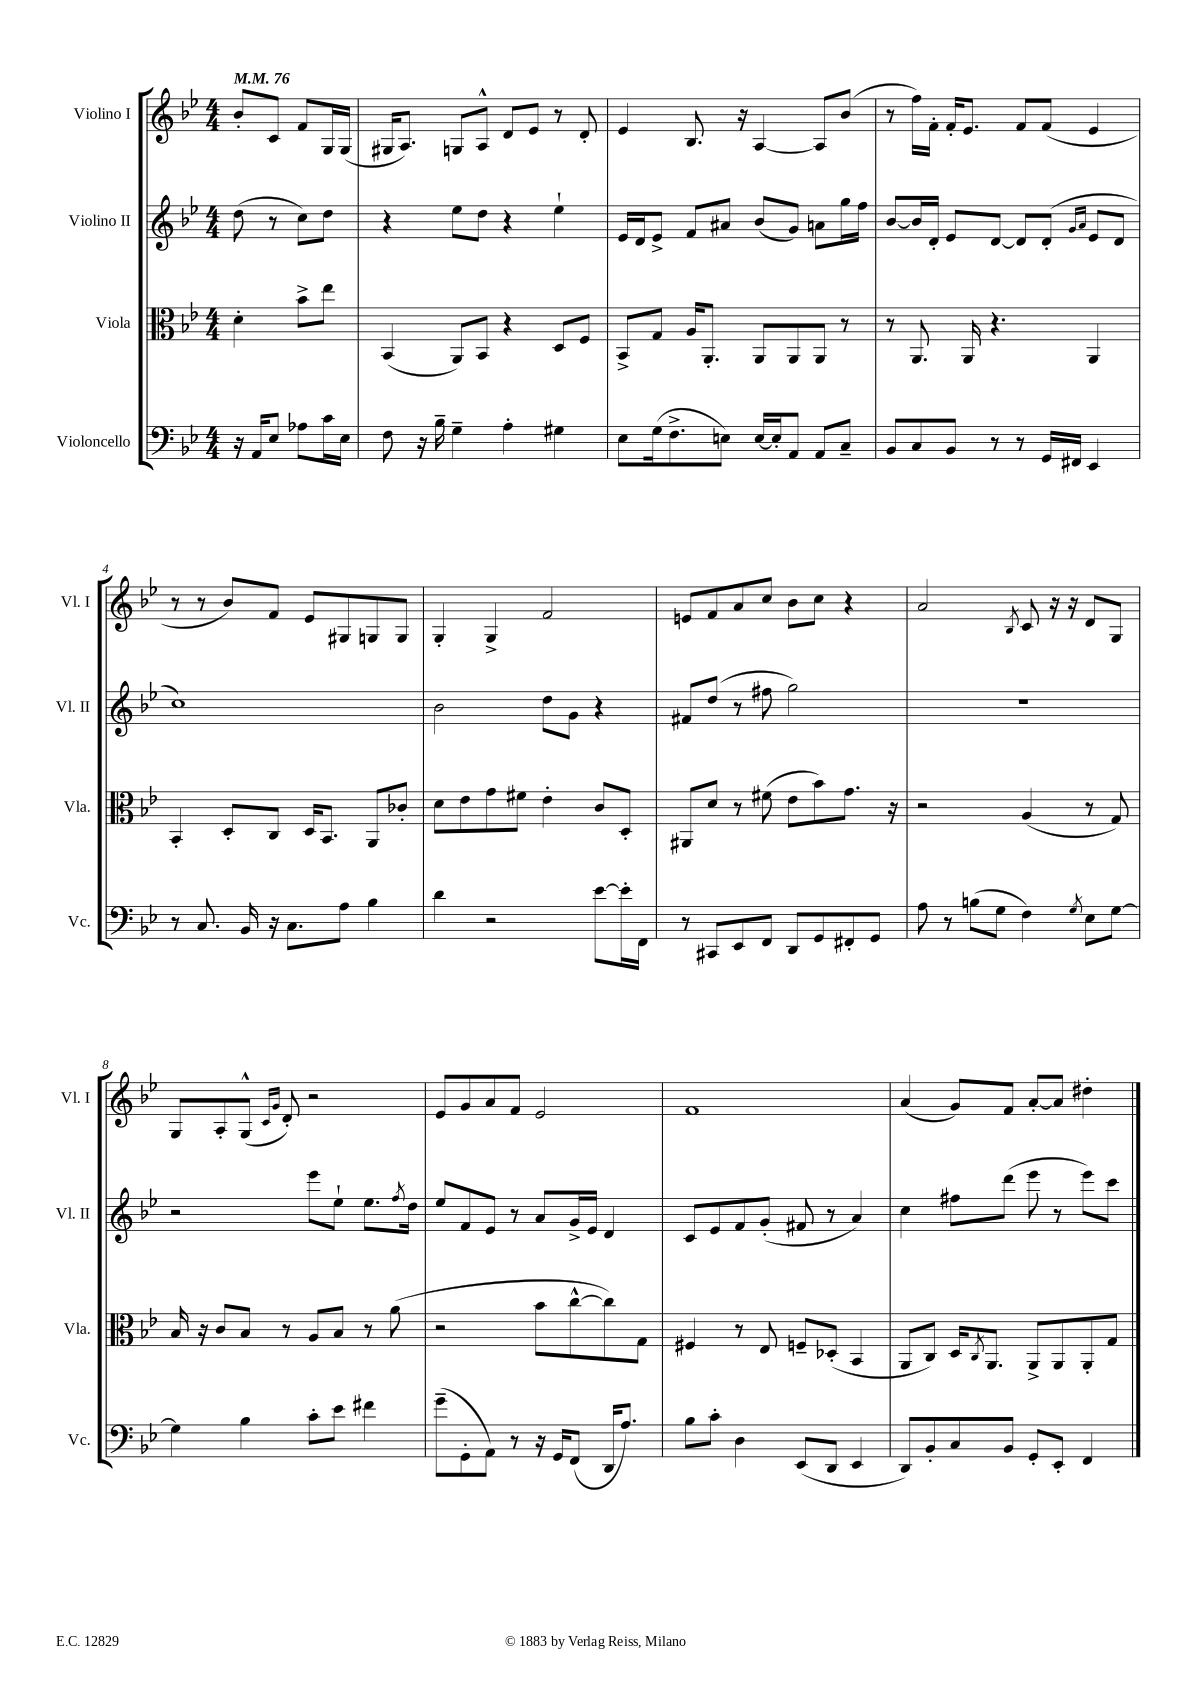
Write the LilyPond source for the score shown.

<<
\new StaffGroup <<
\new Staff = "s0" \with { instrumentName = "Violino I" shortInstrumentName = "Vl. I" } {
    \clef treble \key bes \major \numericTimeSignature \time 4/4 \partial 2 \tempo 4 = 76
    bes'8-. c'8 f'8 g16 g16( |
    gis16 a8.) g8 a8-^ d'8 ees'8 r8 d'8-. |
    ees'4 bes8. r16 a4~ a8 bes'8( |
    r8 f''16) f'16-. f'16-. ees'8. f'8 f'8( ees'4 |
    r8 r8 bes'8) f'8 ees'8 gis8 g8 g8 |
    g4-. g4-> f'2 |
    e'8 f'8 a'8 c''8 bes'8 c''8 r4 |
    a'2 \acciaccatura { bes8 } c'8 r16 r16 d'8 g8 |
    g8 a8-. g8-^( \grace { c'16 g'16 } d'8-.) r2 |
    ees'8 g'8 a'8 f'8 ees'2 |
    f'1 |
    a'4( g'8) f'8 a'8~-. a'8 dis''4-. \bar "|." |
}
\new Staff = "s1" \with { instrumentName = "Violino II" shortInstrumentName = "Vl. II" } {
    \clef treble \key bes \major \numericTimeSignature \time 4/4 \partial 2
    d''8( r8 c''8) d''8 |
    r4 ees''8 d''8 r4 ees''4-! |
    ees'16 d'16 ees'8-> f'8 ais'8 bes'8( g'8) a'8 g''16 f''16 |
    bes'8~ bes'16 d'16-. ees'8 d'8~ d'8 d'8-.( \grace { g'16 a'16 } ees'8 d'8 |
    c''1) |
    bes'2 d''8 g'8 r4 |
    fis'8 d''8( r8 fis''8 g''2) |
    r1 |
    r2 ees'''8 ees''8-! ees''8. \acciaccatura { f''8 } d''16 |
    ees''8 f'8 ees'8 r8 a'8 g'16-> ees'16 d'4 |
    c'8 ees'8 f'8 g'8-.( fis'8 r8 a'4) |
    c''4 fis''8 d'''8( ees'''8 r8 ees'''8) c'''8 \bar "|." |
}
\new Staff = "s2" \with { instrumentName = "Viola" shortInstrumentName = "Vla." } {
    \clef alto \key bes \major \numericTimeSignature \time 4/4 \partial 2
    d'4-. bes'8-> ees''8 |
    bes,4( a,8) bes,8 r4 d8 f8 |
    bes,8-> g8 a16 a,8.-. a,8 a,8 a,8 r8 |
    r8 a,8. a,16 r4. a,4 |
    bes,4-. d8-. c8 d16 bes,8. a,8 ces'8-. |
    d'8 ees'8 g'8 fis'8 ees'4-. c'8 d8-. |
    ais,8 d'8 r8 fis'8( ees'8 bes'8) g'8. r16 |
    r2 a4( r8 g8) |
    bes16 r16 c'8 bes8 r8 a8 bes8 r8 a'8( |
    r2 bes'8 c''8~-^ c''8) g8 |
    fis4 r8 ees8 f8-- des8-.( bes,4 |
    a,8 c8) d16 \acciaccatura { c8 } a,8. a,8-> a,8 a,8-. g8 \bar "|." |
}
\new Staff = "s3" \with { instrumentName = "Violoncello" shortInstrumentName = "Vc." } {
    \clef bass \key bes \major \numericTimeSignature \time 4/4 \partial 2
    r16 a,16 ees8 aes8 c'16 ees16 |
    f8 r16 bes16-- g4-- a4-. gis4 |
    ees8 g16( f8.-> e8) e16~ e16-. a,8 a,8 c8-- |
    bes,8 c8 bes,8 r8 r8 g,16 fis,16 ees,4 |
    r8 c8. bes,16 r16 c8. a8 bes4 |
    d'4 r2 ees'8~ ees'16-. f,16 |
    r8 cis,8 ees,8 f,8 d,8 g,8 fis,8-. g,8 |
    a8 r8 b8( g8 f4) \acciaccatura { g8 } ees8 g8~ |
    g4 bes4 c'8-. ees'8 fis'4 |
    g'8--( g,8-. a,8) r8 r16 g,16 f,8( d,16 a8.) |
    bes8 c'8-. d4 ees,8( d,8 ees,4 |
    d,8) bes,8-. c8 bes,8 g,8-. ees,8-. f,4 \bar "|." |
}
>>
>>
